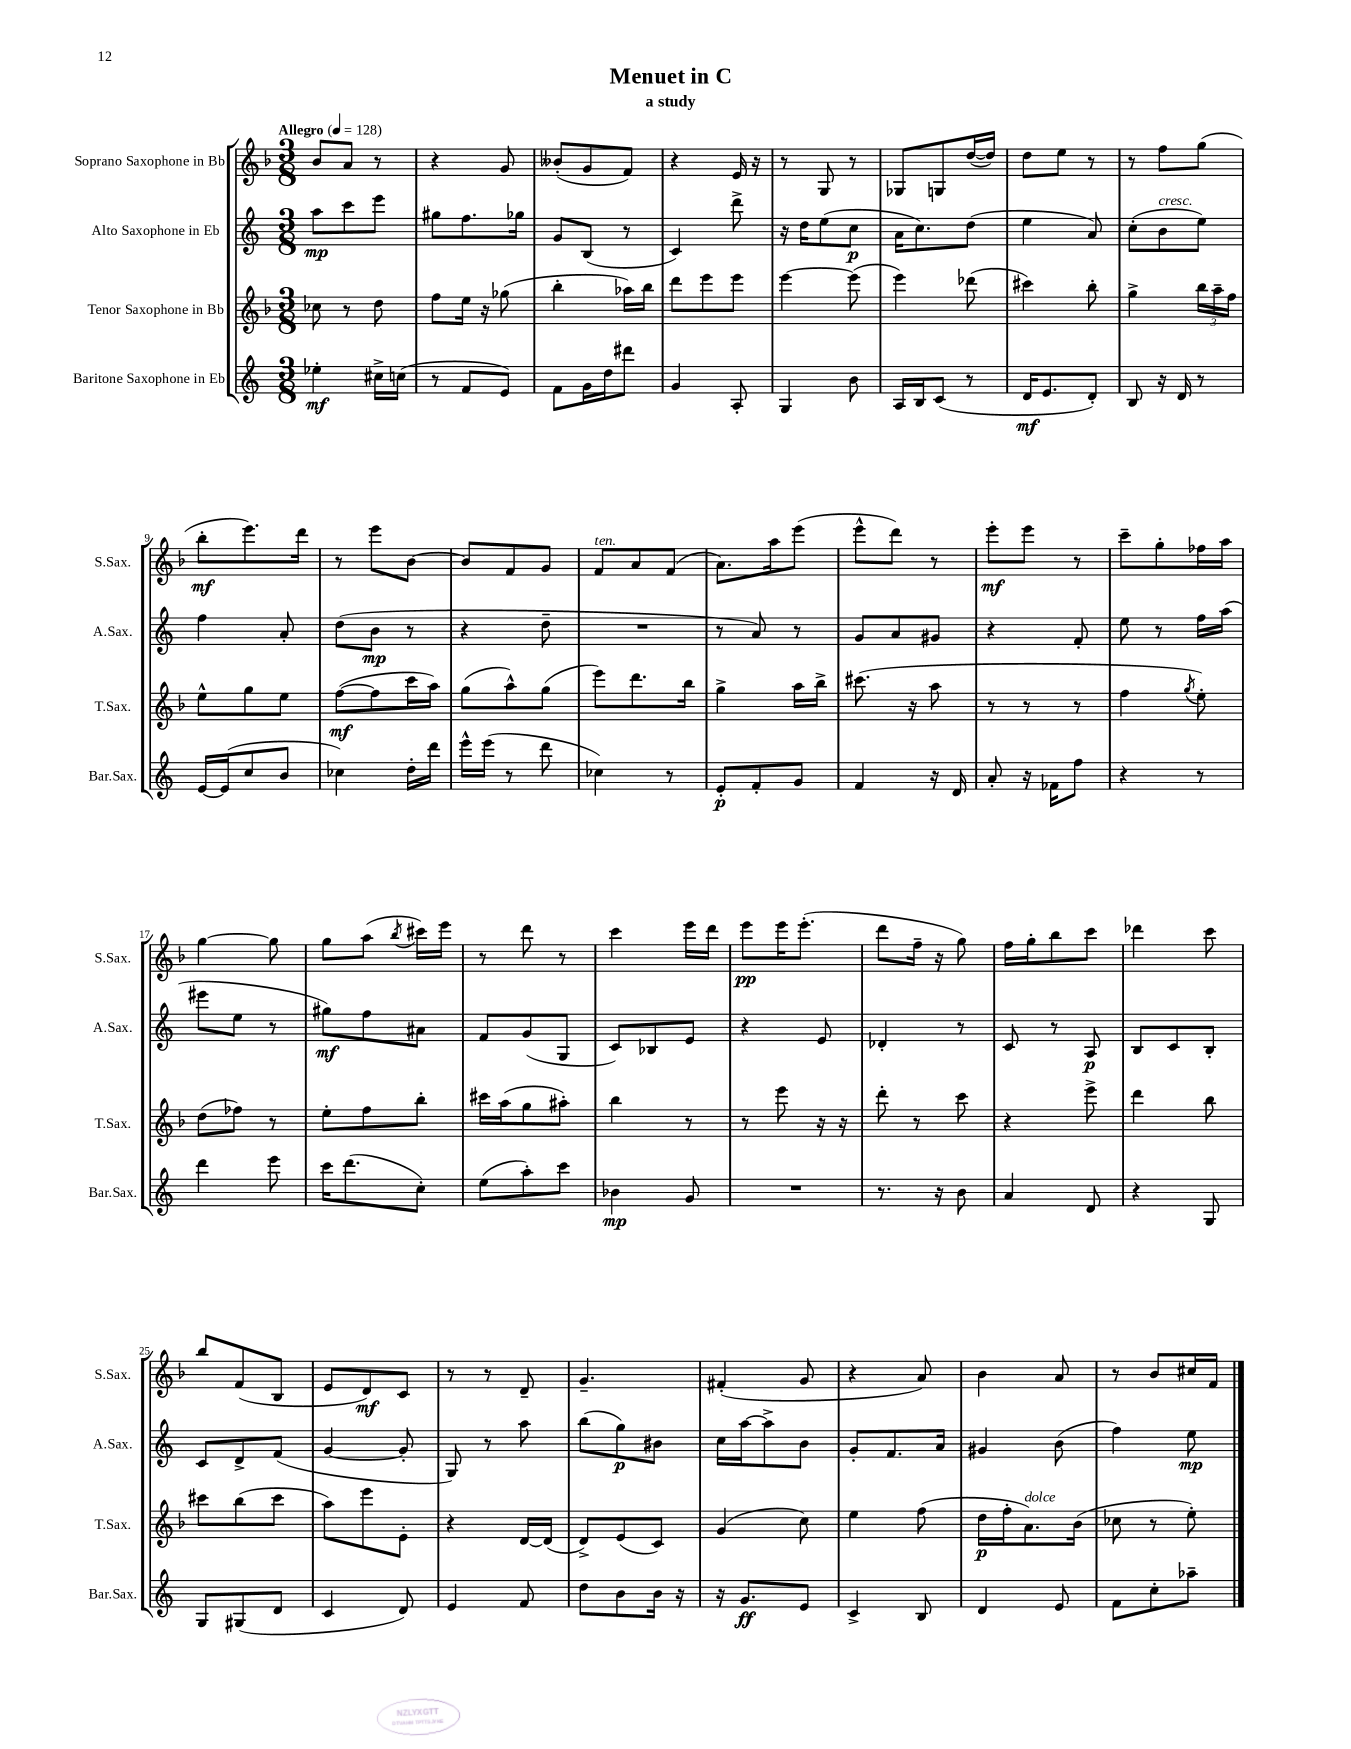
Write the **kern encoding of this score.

**kern	**dynam	**kern	**dynam	**kern	**dynam	**kern	**dynam
*part4	*part4	*part3	*part3	*part2	*part2	*part1	*part1
*staff4	*staff4	*staff3	*staff3	*staff2	*staff2	*staff1	*staff1
*I"Baritone Saxophone in Eb	*	*I"Tenor Saxophone in Bb	*	*I"Alto Saxophone in Eb	*	*I"Soprano Saxophone in Bb	*
*I'Bar.Sax.	*	*I'T.Sax.	*	*I'A.Sax.	*	*I'S.Sax.	*
*clefG2	*	*clefG2	*	*clefG2	*	*clefG2	*
*k[]	*	*k[b-]	*	*k[]	*	*k[b-]	*
*M3/8	*	*M3/8	*	*M3/8	*	*M3/8	*
*MM128	*	*MM128	*	*MM128	*	*MM128	*
=1	=1	=1	=1	=1	=1	=1	=1
!	!	!	!	!	!	!LO:TX:a:B:t=Allegro	!
4ee-X'\	mf	8cc-X\	.	8aa\L	mp	8b-/L	.
.	.	8r	.	8ccc\	.	8a/J	.
16cc#X^\LL	.	8dd\	.	8eee\J	.	8r	.
(16ccn\JJ	.	.	.	.	.	.	.
=2	=2	=2	=2	=2	=2	=2	=2
8r	.	8ff\L	.	8gg#X\L	.	4r	.
8f/L	.	16ee\Jk	.	8.ff\	.	.	.
.	.	16r	.	.	.	.	.
8e/J)	.	(8gg-X\	.	.	.	8g/	.
.	.	.	.	16gg-X\Jk	.	.	.
=3	=3	=3	=3	=3	=3	=3	=3
8f\L	.	4bb-'\	.	8g/L	.	(8b--X'/L	.
16g\L	.	.	.	(8B/J	.	8g/	.
16dd\J	.	.	.	.	.	.	.
8ddd#X\J	.	16aa-X\LL)	.	8r	.	8f/J)	.
.	.	16bb-\JJ	.	.	.	.	.
=4	=4	=4	=4	=4	=4	=4	=4
4g/	.	8ddd\L	.	4c/)	.	4r	.
.	.	8eee\	.	.	.	.	.
8A'/	.	8eee\J	.	8ddd^\	.	16e/	.
.	.	.	.	.	.	16r	.
=5	=5	=5	=5	=5	=5	=5	=5
4G/	.	[4eee\	.	16r	.	8r	.
.	.	.	.	16dd\KL	.	.	.
.	.	.	.	(8ee\	.	8G/	.
8b\	.	(8eee\]	.	8cc\J	p	8r	.
=6	=6	=6	=6	=6	=6	=6	=6
16A/LL	.	4eee\)	.	16a\KL	.	8G-X/L	.
16B/J	.	.	.	8.cc\)	.	.	.
(8c/J	.	.	.	.	.	8Gn/	.
8r	.	(8ddd-X\	.	(8dd\J	.	([16dd/L	.
.	.	.	.	.	.	16dd/JJ])	.
=7	=7	=7	=7	=7	=7	=7	=7
16d/KL	mf	4ccc#X\)	.	4ee\	.	8dd\L	.
8.e/	.	.	.	.	.	.	.
.	.	.	.	.	.	8ee\J	.
8d'/J)	.	8bb-'\	.	8a/)	.	8r	.
=8	=8	=8	=8	=8	=8	=8	=8
8B/	.	4gg^\	.	(8cc'\L	.	8r	.
!	!	!	!	!LO:TX:a:i:t=cresc.	!	!	!
16r	.	.	.	8b\	.	8ff\L	.
16d/	.	.	.	.	.	.	.
8r	.	24bb-\LL	.	8ee\J)	.	(8gg\J	.
.	.	24aa~\	.	.	.	.	.
.	.	24ff\JJ	.	.	.	.	.
!!LO:LB:g=z
=9	=9	=9	=9	=9	=9	=9	=9
[16e/LL	.	8ee^^\L	.	4ff\	.	8bb-'\L	mf
(16e/J]	.	.	.	.	.	.	.
8cc/	.	8gg\	.	.	.	8.eee\)	.
8b/J	.	8ee\J	.	8a'/	.	.	.
.	.	.	.	.	.	16ddd\Jk	.
=10	=10	=10	=10	=10	=10	=10	=10
4cc-X\)	.	([8ff\L	mf	(8dd\L	.	8r	.
.	.	8ff\]	.	8b\J	mp	8eee\L	.
16dd'\LL	.	16ccc\L	.	8r	.	[8b-\J	.
16ddd\JJ	.	16aa\JJ)	.	.	.	.	.
=11	=11	=11	=11	=11	=11	=11	=11
16eee^^\LL	.	(8gg\L	.	4r	.	8b-/L]	.
(16eee\JJ	.	.	.	.	.	.	.
8r	.	8aa^^\)	.	.	.	8f/	.
8ddd\	.	(8gg\J	.	8dd~\	.	8g/J	.
=12	=12	=12	=12	=12	=12	=12	=12
!	!	!	!	!	!	!LO:TX:a:i:t=ten.	!
4cc-X\)	.	8eee\L)	.	4.r	.	8f/L	.
.	.	8.ddd\	.	.	.	8a/	.
8r	.	.	.	.	.	(8f/J	.
.	.	16bb-\Jk	.	.	.	.	.
=13	=13	=13	=13	=13	=13	=13	=13
8e'/L	p	4gg^\	.	8r	.	8.a\L)	.
8f'/	.	.	.	8a/)	.	.	.
.	.	.	.	.	.	16aa\k	.
8g/J	.	16aa\LL	.	8r	.	(8eee\J	.
.	.	16bb-^\JJ	.	.	.	.	.
=14	=14	=14	=14	=14	=14	=14	=14
4f/	.	(8.ccc#X\	.	8g/L	.	8eee^^\L	.
.	.	.	.	8a/	.	8ddd\J)	.
.	.	16r	.	.	.	.	.
16r	.	8aa\	.	8g#X/J	.	8r	.
16d/	.	.	.	.	.	.	.
=15	=15	=15	=15	=15	=15	=15	=15
8a'/	.	8r	.	4r	.	8eee'\L	mf
16r	.	8r	.	.	.	8eee\J	.
16f-X\KL	.	.	.	.	.	.	.
8ff\J	.	8r	.	8f'/	.	8r	.
=16	=16	=16	=16	=16	=16	=16	=16
4r	.	4ff\	.	8ee\	.	8ccc~\L	.
.	.	.	.	8r	.	8gg'\	.
.	.	8qgg/	.	.	.	.	.
8r	.	8ee'\)	.	16ff\LL	.	16ff-X\L	.
.	.	.	.	(16aa\JJ	.	16aa\JJ	.
!!LO:LB:g=z
=17	=17	=17	=17	=17	=17	=17	=17
4ddd\	.	(8dd\L	.	8eee#X\L	.	[4gg\	.
.	.	8ff-X\J)	.	8ee\J	.	.	.
8eee\	.	8r	.	8r	.	8gg\]	.
=18	=18	=18	=18	=18	=18	=18	=18
16ccc\KL	.	8ee'\L	.	8gg#X\L)	mf	8gg\L	.
(8.ddd\	.	.	.	.	.	.	.
.	.	8ff\	.	8ff\	.	(8aa\J	.
.	.	.	.	.	.	8qbb-/	.
8cc'\J)	.	8bb-'\J	.	8a#X\J	.	16ccc#X\LL)	.
.	.	.	.	.	.	16eee\JJ	.
=19	=19	=19	=19	=19	=19	=19	=19
(8ee\L	.	16ccc#X\LL	.	8f/L	.	8r	.
.	.	(16aa\J	.	.	.	.	.
8aa'\)	.	8gg\	.	(8g/	.	8ddd\	.
8ccc\J	.	8aa#X'\J)	.	8G/J	.	8r	.
=20	=20	=20	=20	=20	=20	=20	=20
4b-X\	mp	4bb-\	.	8c/L)	.	4ccc\	.
.	.	.	.	8B-X/	.	.	.
8g/	.	8r	.	8e/J	.	16eee\LL	.
.	.	.	.	.	.	16ddd\JJ	.
=21	=21	=21	=21	=21	=21	=21	=21
4.r	.	8r	.	4r	.	8eee\L	pp
.	.	8eee\	.	.	.	16eee\K	.
.	.	.	.	.	.	(8.eee'\J	.
.	.	16r	.	8e/	.	.	.
.	.	16r	.	.	.	.	.
=22	=22	=22	=22	=22	=22	=22	=22
8.r	.	8ddd'\	.	4d-X'/	.	8ddd\L	.
.	.	8r	.	.	.	16ff~\Jk	.
16r	.	.	.	.	.	16r	.
8b\	.	8ccc\	.	8r	.	8gg\)	.
=23	=23	=23	=23	=23	=23	=23	=23
4a/	.	4r	.	8c/	.	16ff\LL	.
.	.	.	.	.	.	16gg'\J	.
.	.	.	.	8r	.	8bb-\	.
8d/	.	8eee^\	.	8A/	p	8ccc\J	.
=24	=24	=24	=24	=24	=24	=24	=24
4r	.	4ddd\	.	8B/L	.	4ddd-X\	.
.	.	.	.	8c/	.	.	.
8G/	.	8bb-\	.	8B'/J	.	8ccc\	.
!!LO:LB:g=z
=25	=25	=25	=25	=25	=25	=25	=25
8G/L	.	8ccc#X\L	.	8c/L	.	8bb-/L	.
(8G#X/	.	(8bb-\	.	8d^/	.	(8f/	.
8d/J	.	8ccc#\J	.	(8f/J	.	8B-/J	.
=26	=26	=26	=26	=26	=26	=26	=26
4c/	.	8aa\L)	.	[4g/	.	8e/L	.
.	.	8eee\	.	.	.	8d/)	mf
8d/)	.	8e'\J	.	8g'/]	.	8c/J	.
=27	=27	=27	=27	=27	=27	=27	=27
4e/	.	4r	.	8G/)	.	8r	.
.	.	.	.	8r	.	8r	.
8f/	.	[16d/LL	.	8aa\	.	8d~/	.
.	.	(16d/JJ]	.	.	.	.	.
=28	=28	=28	=28	=28	=28	=28	=28
8dd\L	.	8d^/L)	.	(8bb\L	.	4.g~/	.
8b\	.	(8e/	.	8gg\)	p	.	.
16b\Jk	.	8c/J)	.	8b#X\J	.	.	.
16r	.	.	.	.	.	.	.
=29	=29	=29	=29	=29	=29	=29	=29
16r	.	(4g/	.	16cc\LL	.	(4f#X'/	.
8.g/L	ff	.	.	[16aa\J	.	.	.
.	.	.	.	8aa^\]	.	.	.
8e/J	.	8cc\)	.	8b\J	.	8g/	.
=30	=30	=30	=30	=30	=30	=30	=30
4c^/	.	4ee\	.	8g'/L	.	4r	.
.	.	.	.	8.f/	.	.	.
8B/	.	(8ff\	.	.	.	8a/)	.
.	.	.	.	16a/Jk	.	.	.
=31	=31	=31	=31	=31	=31	=31	=31
4d/	.	16dd\LL	p	4g#X/	.	4b-\	.
.	.	16ff'\J	.	.	.	.	.
!	!	!LO:TX:a:i:t=dolce	!	!	!	!	!
.	.	8.a\)	.	.	.	.	.
8e/	.	.	.	(8b\	.	8a/	.
.	.	(16b-\Jk	.	.	.	.	.
=32	=32	=32	=32	=32	=32	=32	=32
8f\L	.	8cc-X\	.	4ff\)	.	8r	.
8cc'\	.	8r	.	.	.	8b-/L	.
8aa-X~\J	.	8ee'\)	.	8ee\	mp	16cc#X/L	.
.	.	.	.	.	.	16f/JJ	.
==	==	==	==	==	==	==	==
*-	*-	*-	*-	*-	*-	*-	*-
